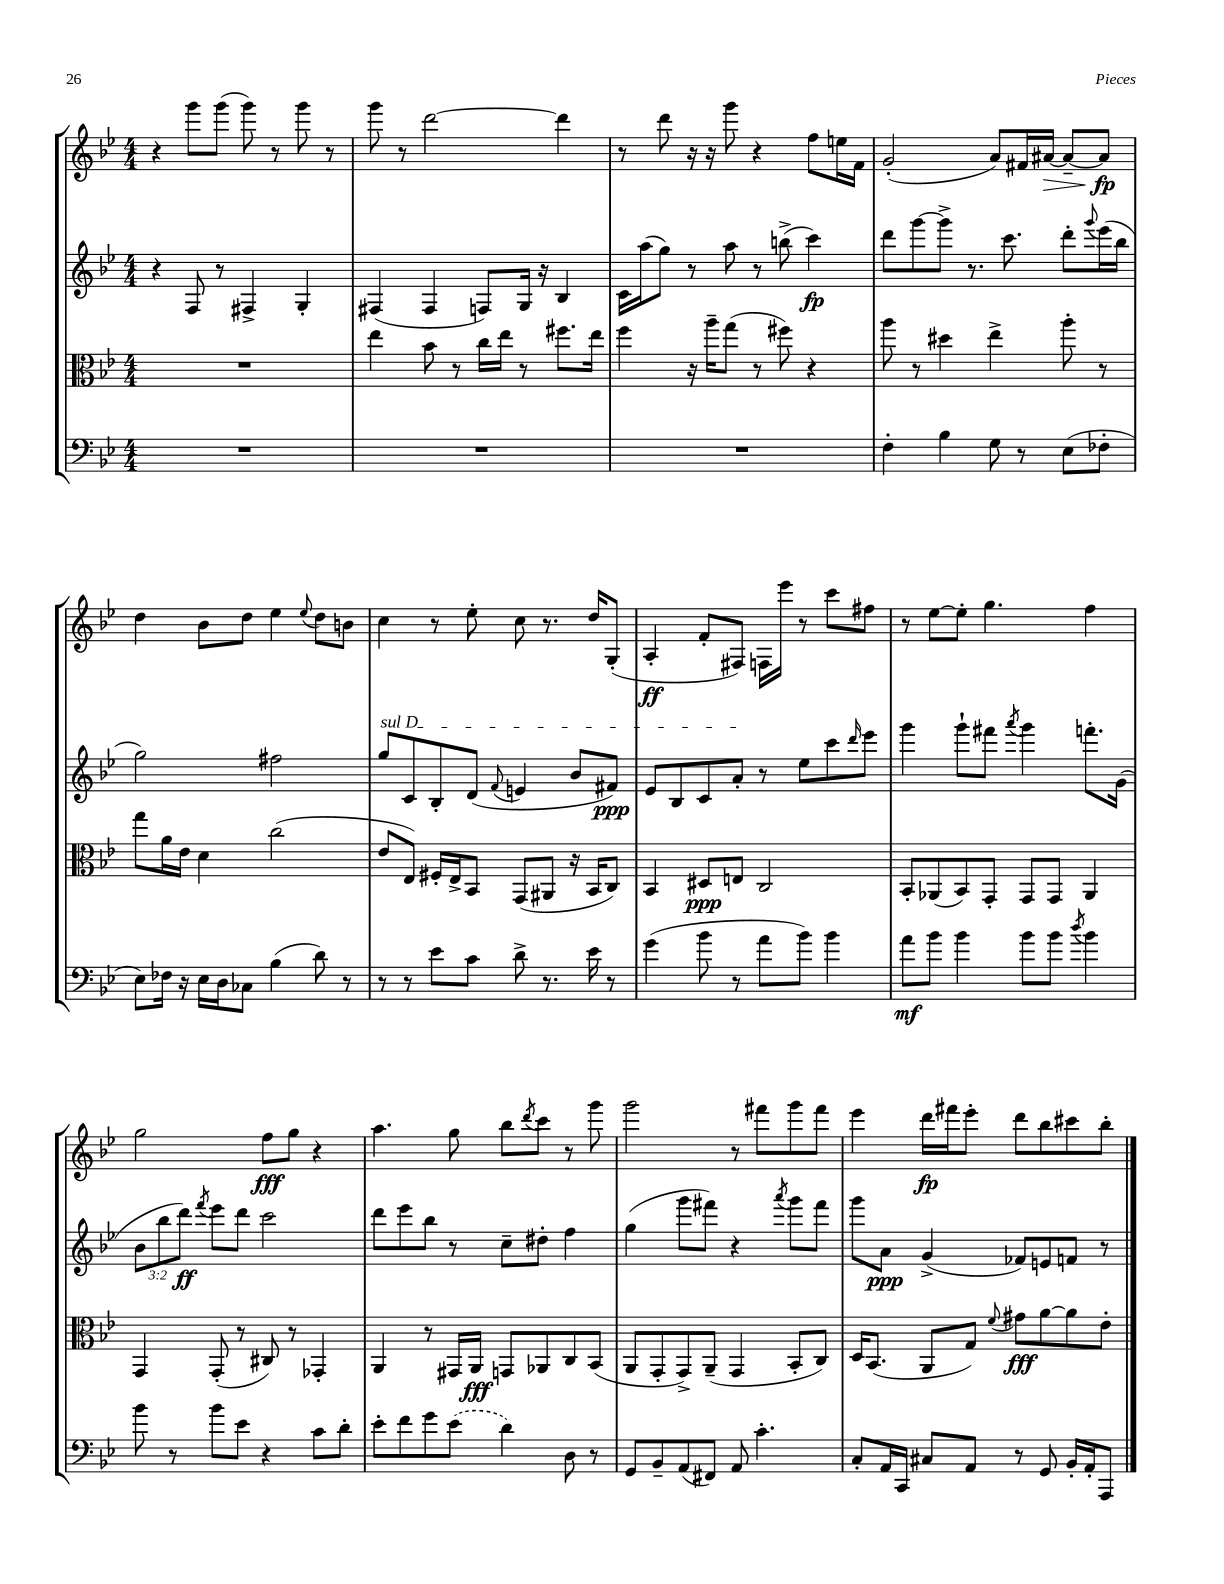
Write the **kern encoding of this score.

**kern	**kern	**kern	**kern
*staff4	*staff3	*staff2	*staff1
*clefF4	*clefC3	*clefG2	*clefG2
*k[b-e-]	*k[b-e-]	*k[b-e-]	*k[b-e-]
*M4/4	*M4/4	*M4/4	*M4/4
1r	1r	4r	4r
.	.	8F	8ggg
.	.	8r	(8ggg
.	.	4F#^	8ggg)
.	.	.	8r
.	.	4G'	8ggg
.	.	.	8r
=	=	=	=
1r	4ee-	(4F#	8ggg
.	.	.	8r
.	8b-	4F#	[2ddd
.	8r	.	.
.	16cc	8F)	.
.	16ee-	.	.
.	8r	16G	.
.	.	16r	.
.	8.ff#	4B-	4ddd]
.	16ee-	.	.
=	=	=	=
1r	4ff	16c	8r
.	.	(16aa	.
.	.	8gg)	8ddd
.	16r	8r	16r
.	16aa~	.	16r
.	(8gg	8aa	8ggg
.	8r	8r	4r
.	8ff#)	(8bb^	.
.	4r	4ccc)	8ff
.	.	.	16ee
.	.	.	16f
=	=	=	=
4F'	8aa	8ddd	(2g'
.	8r	[8ggg	.
4B-	4dd#	8ggg^]	.
.	.	8.r	.
8G	4ee-^	.	8a)
.	.	8.ccc	.
8r	.	.	16f#
.	.	.	[16a#
(8E-	8aa'	8ddd'	8a#~_
.	.	8qqggg	.
8F-'	8r	(16eee-	8a#]
.	.	16bb-	.
=	=	=	=
8E-)	8gg	2gg)	4dd
16F-	16a	.	.
16r	16e-	.	.
16E-	4d	.	8b-
16D	.	.	.
8C-	.	.	8dd
(4B-	(2cc	2ff#	4ee-
.	.	.	8qqee-
8d)	.	.	8dd
8r	.	.	8b
=	=	=	=
8r	8e-	8gg	4cc
8r	8E-)	8c	.
8e-	16F#'	8B-'	8r
.	16E-^	.	.
8c	8BB-	(8d	8ee-'
.	.	8qqf	.
8d^	(8GG	4e	8cc
8.r	8AA#	.	8.r
.	16r	8b-	.
16e-	16BB-	.	16dd
8r	8C)	8f#)	(8G'
=	=	=	=
(4g	4BB-	8e-	4A'
.	.	8B-	.
8b-	8D#	8c	8f'
8r	8E	8a'	8F#)
8a	2C	8r	16F
.	.	.	16eee-
8b-)	.	8ee-	8r
4b-	.	8ccc	8ccc
.	.	16qqddd	.
.	.	8eee-	8ff#
=	=	=	=
8a	8BB-'	4ggg	8r
8b-	(8AA-	.	[8ee-
4b-	8BB-)	8ggg`	8ee-']
.	8GG'	8fff#	4.gg
.	.	8qaaa	.
8b-	8GG	4ggg	.
8b-	8GG	.	.
8qdd	.	.	.
4b-	4AA-	8.fff'	4ff
.	.	(16g	.
=	=	=	=
8b-	4GG	12b-	2gg
.	.	12bb-	.
8r	.	.	.
.	.	12ddd)	.
.	.	8qfff	.
8b-	(8GG'	8eee-	.
8e-	8r	8ddd	.
4r	8C#)	2ccc	8ff
.	8r	.	8gg
8c	4GG-'	.	4r
8d'	.	.	.
=	=	=	=
8e-'	4AA	8ddd	4.aa
8f	.	8eee-	.
8g	8r	8bb-	.
(8e-	16GG#	8r	8gg
.	16AA	.	.
4d)	8GG	8cc~	8bb-
.	.	.	8qddd
.	8AA-	8dd#'	8ccc
8D	8C	4ff	8r
8r	(8BB-	.	8ggg
=	=	=	=
8GG	8AA	(4gg	2ggg
8BB-~	8GG'	.	.
(8AA	8GG^)	8ggg	.
8FF#)	(8AA~	8fff#)	.
8AA	4GG	4r	8r
4.c'	.	.	8fff#
.	.	8qaaa	.
.	8BB-'	8ggg	8ggg
.	8C)	8fff#	8fff#
=	=	=	=
8C'	16D	8ggg	4eee-
.	(8.BB-	.	.
16AA	.	8a	.
16CC	.	.	.
8C#	8AA	(4g^	16ddd
.	.	.	16fff#
8AA	8G)	.	8eee-'
.	8qqf	.	.
8r	8g#	8f-)	8ddd
8GG	[8a	8e	8bb-
16BB-'	8a]	8f	8ccc#
16AA'	.	.	.
8AAA	8e-'	8r	8bb-'
==	==	==	==
*-	*-	*-	*-
